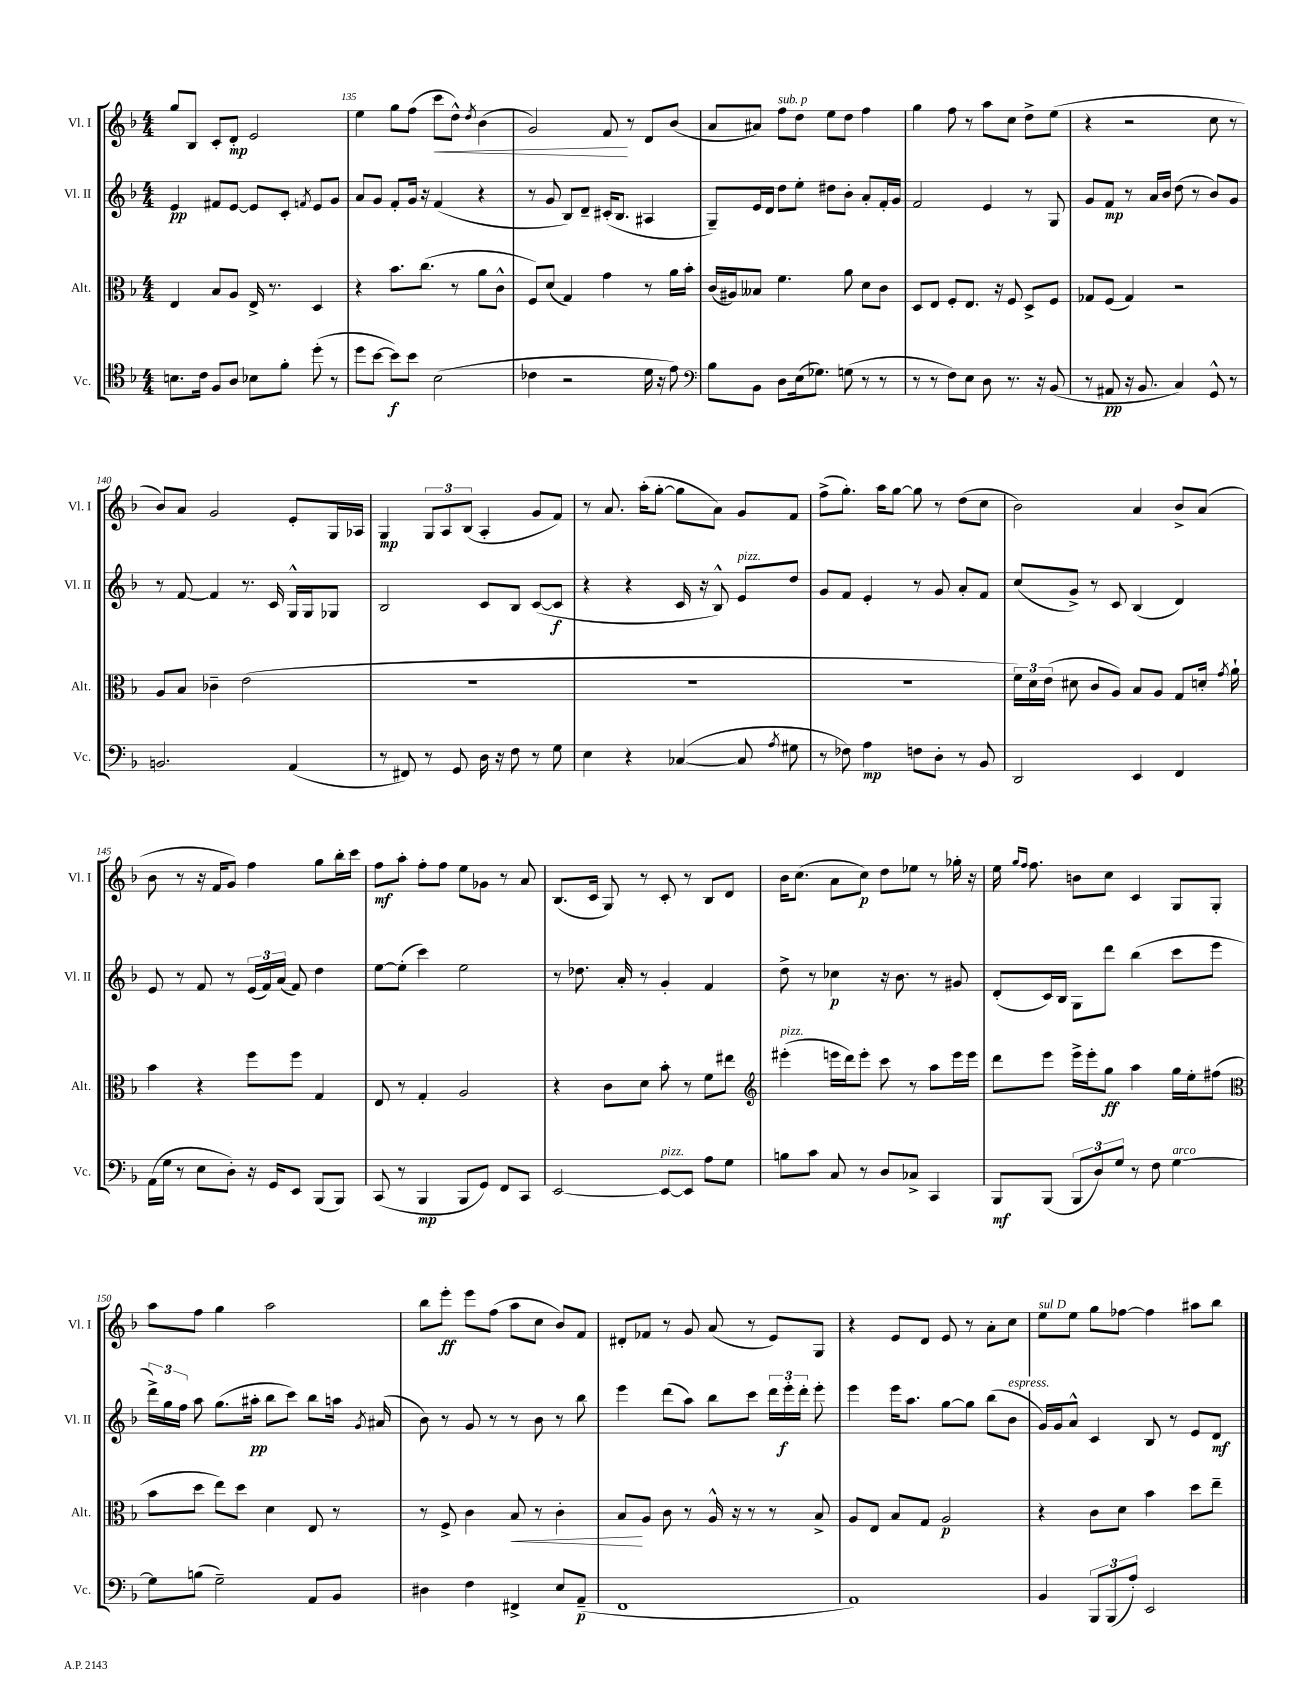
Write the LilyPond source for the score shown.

<<
\new StaffGroup <<
\new Staff = "s0" \with { instrumentName = "Vl. I" shortInstrumentName = "Vl. I" } {
    \clef treble \key f \major \numericTimeSignature \time 4/4
    \autoBeamOff g''8[ bes8] c'8[-. d'8]-.\mp e'2 |
    e''4 g''8[ f''8]( c'''8[\< d''8]-^) \acciaccatura { d''8 } bes'4( |
    g'2) f'8\! r8 d'8[ bes'8]( |
    a'8[ ais'8]) f''8[^\markup { \italic "sub. p" } d''8] e''8[ d''8] f''4 |
    g''4 f''8 r8 a''8[ c''8] d''8[-> e''8]( |
    r4 r2 c''8 r8 |
    bes'8[) a'8] g'2 e'8[-. g16 aes16] |
    g4\mp \tuplet 3/2 { g8[ a8 bes8]( } a4-. g'8[ f'8]) |
    r8 a'8. a''16[-.( g''8]~-. g''8[ a'8]) g'8[ f'8] |
    f''8[->( g''8.]-.) a''16[ g''8]~ g''8 r8 d''8[( c''8] |
    bes'2) a'4 bes'8[-> a'8]( |
    bes'8 r8 r16 f'16[ g'8]) f''4 g''8[ bes''16-. c'''16] |
    f''8[\mf a''8]-. f''8[-. f''8] e''8[ ges'8] r8 a'8 |
    bes8.[( c'16] g8) r8 c'8-. r8 bes8[ d'8] |
    bes'16[ c''8.]( a'8[ c''8]\p) d''8[ ees''8] r8 ges''16-. r16 |
    e''16 \grace { g''16[ f''16] } f''8. b'8[ c''8] c'4 g8[ g8]-. |
    a''8[ f''8] g''4 a''2 |
    bes''8[ e'''8]-.\ff e'''8[ f''8]( a''8[ c''8] bes'8[) f'8] |
    dis'8[-. fes'8] r8 g'8 a'8( r8 e'8[) g8] |
    r4 e'8[ d'8] e'8 r8 a'8[-. c''8] |
    e''8[^\markup { \italic "sul D" } e''8] g''8[ fes''8]~ fes''4 ais''8[ bes''8] \bar "|." |
}
\new Staff = "s1" \with { instrumentName = "Vl. II" shortInstrumentName = "Vl. II" } {
    \clef treble \key f \major \numericTimeSignature \time 4/4
    \autoBeamOff e'4\pp fis'8[ e'8]~ e'8[ c'8]-. \acciaccatura { f'8 } e'8[ g'8] |
    a'8[ g'8] f'8[-. g'16] r16 f'4( r4 |
    r8 g'8 bes8[) d'8]-- cis'16[-.( bes8.] ais4 |
    g8[--) e'16 d'16] d''8[ e''8]-. dis''8[ bes'8]-. a'8[-. f'16-. g'16] |
    f'2 e'4 r8 g8 |
    g'8[ f'8]\mp r8 a'16[ bes'16] d''8( r8 bes'8[) g'8] |
    r8 f'8~ f'4 r8. c'16 g16[-^ g16 ges8] |
    bes2 c'8[ bes8] c'8[~( c'8]\f |
    r4 r4 c'16 r16 bes8-^) e'8[^\markup { \italic "pizz." } d''8] |
    g'8[ f'8] e'4-. r8 g'8 a'8[-. f'8] |
    c''8[( g'8]->) r8 c'8 bes4( d'4) |
    e'8 r8 f'8 r8 \tuplet 3/2 { e'16[( f'16) a'16]( } f'8) d''4 |
    e''8[~ e''8]-.( c'''4) e''2 |
    r8 des''8. a'16-. r8 g'4-. f'4 |
    d''8-> r8 ces''4\p r16 bes'8. r8 gis'8 |
    d'8[-.( c'16) bes16] g8[ d'''8] bes''4( c'''8[ e'''8] |
    \tuplet 3/2 { d'''16[->) g''16 f''16] } a''8 g''8.[( ais''16]-.\pp bes''8[ c'''8]) bes''8[ a''16] \acciaccatura { g'8 } ais'16( |
    bes'8) r8 g'8 r8 r8 bes'8 r8 bes''8 |
    e'''4 d'''8[( a''8]) bes''8[ c'''8] \tuplet 3/2 { d'''16[ e'''16-.\f d'''16]-. } e'''8-. |
    e'''4 e'''16[ a''8.] g''8[~ g''8] bes''8[( bes'8]^\markup { \italic "espress." } |
    g'16[) g'16 a'8]-^ c'4 bes8 r8 e'8[ d'8]\mf \bar "|." |
}
\new Staff = "s2" \with { instrumentName = "Alt." shortInstrumentName = "Alt." } {
    \clef alto \key f \major \numericTimeSignature \time 4/4
    \autoBeamOff e4 bes8[ a8] e16-> r8. d4 |
    r4 bes'8.[ c''8.]( r8 a'8[ c'8]-^ |
    f8[) d'8]( g4) g'4 r8 a'16[ bes'16]-. |
    c'16[( ais16) beses8] f'4. a'8 d'8[ c'8] |
    d8[ e8] f8[-. e8.] r16 f8 d8[-> f8] |
    ges8[ f8]( ges4) r2 |
    a8[ bes8] ces'4-- e'2( |
    r1 |
    R1 |
    R1 |
    \tuplet 3/2 { f'16[) d'16 e'16]( } dis'8 c'8[ a8]) bes8[ a8] g8[ d'16]-. \acciaccatura { g'8 } a'16-! |
    bes'4 r4 f''8[ f''8] g4 |
    e8 r8 g4-. a2 |
    r4 c'8[ d'8] bes'8-. r8 f'8[ eis''8] |
    \clef treble eis'''4-.^\markup { \italic "pizz." }( e'''16[ d'''16) e'''8]-. c'''8 r8 a''8[ e'''16 e'''16] |
    d'''8[ e'''8] e'''16[-> e'''16-. g''8]\ff a''4 g''16[ e''16-. fis''8]( |
    \clef alto bes'8[ d''8] e''8[) d''8] d'4 e8 r8 |
    r8 f8-> c'4 bes8\< r8 c'4-. |
    bes8[\! a8] c'8 r8 a16-^ r16 r8 r8 bes8-> |
    a8[ e8] bes8[ g8] a2\p |
    r4 c'8[ d'8] bes'4 d''8[ e''8]-- \bar "|." |
}
\new Staff = "s3" \with { instrumentName = "Vc." shortInstrumentName = "Vc." } {
    \clef tenor \key f \major \numericTimeSignature \time 4/4
    \autoBeamOff b8.[ c'16] f8[ a8] bes8[ f'8]-. d''8-.( r8 |
    d''8[ bes'8]~ bes'8[\f) bes'8] bes2( |
    ces'4 r2 d'16 r16 e'8) |
    \clef bass bes8[ bes,8] d8[ e16( ges8.]) g8( r8 r8 |
    r8 r8 f8[) e8] d8 r8. r16 bes,8( |
    r8 ais,8\pp r16 bes,8. c4) g,8-^ r8 |
    b,2. a,4( |
    r8 fis,8) r8 g,8 d16 r16 f8 r8 g8 |
    e4 r4 ces4~( ces8 \acciaccatura { a8 } gis8 |
    r8 fes8) a4\mp f8[ d8]-. r8 bes,8 |
    d,2 e,4 f,4 |
    a,16[( g16] r8 e8[ d8]-.) r16 g,16[ e,8] bes,,8[( bes,,8]) |
    c,8( r8 bes,,4\mp bes,,8[ g,8]) f,8[ c,8] |
    e,2~ e,8[~^\markup { \italic "pizz." } e,8] a8[ g8] |
    b8[ c'8] c8 r8 d8[ ces8]-> c,4 |
    bes,,8[\mf bes,,8]( \tuplet 3/2 { bes,,8[ d8) g8] } r8 f8 g4~^\markup { \italic "arco" } |
    g8[ b8]( g2--) a,8[ bes,8] |
    dis4 f4 fis,4-> e8[ a,8]--\p( |
    f,1 |
    a,1) |
    bes,4 \tuplet 3/2 { bes,,8[ bes,,8( a8]-.) } e,2 \bar "|." |
}
>>
>>
\layout { \context { \Score currentBarNumber = #134 \override BarNumber.break-visibility = ##(#f #t #t) barNumberVisibility = #(every-nth-bar-number-visible 5) } }
